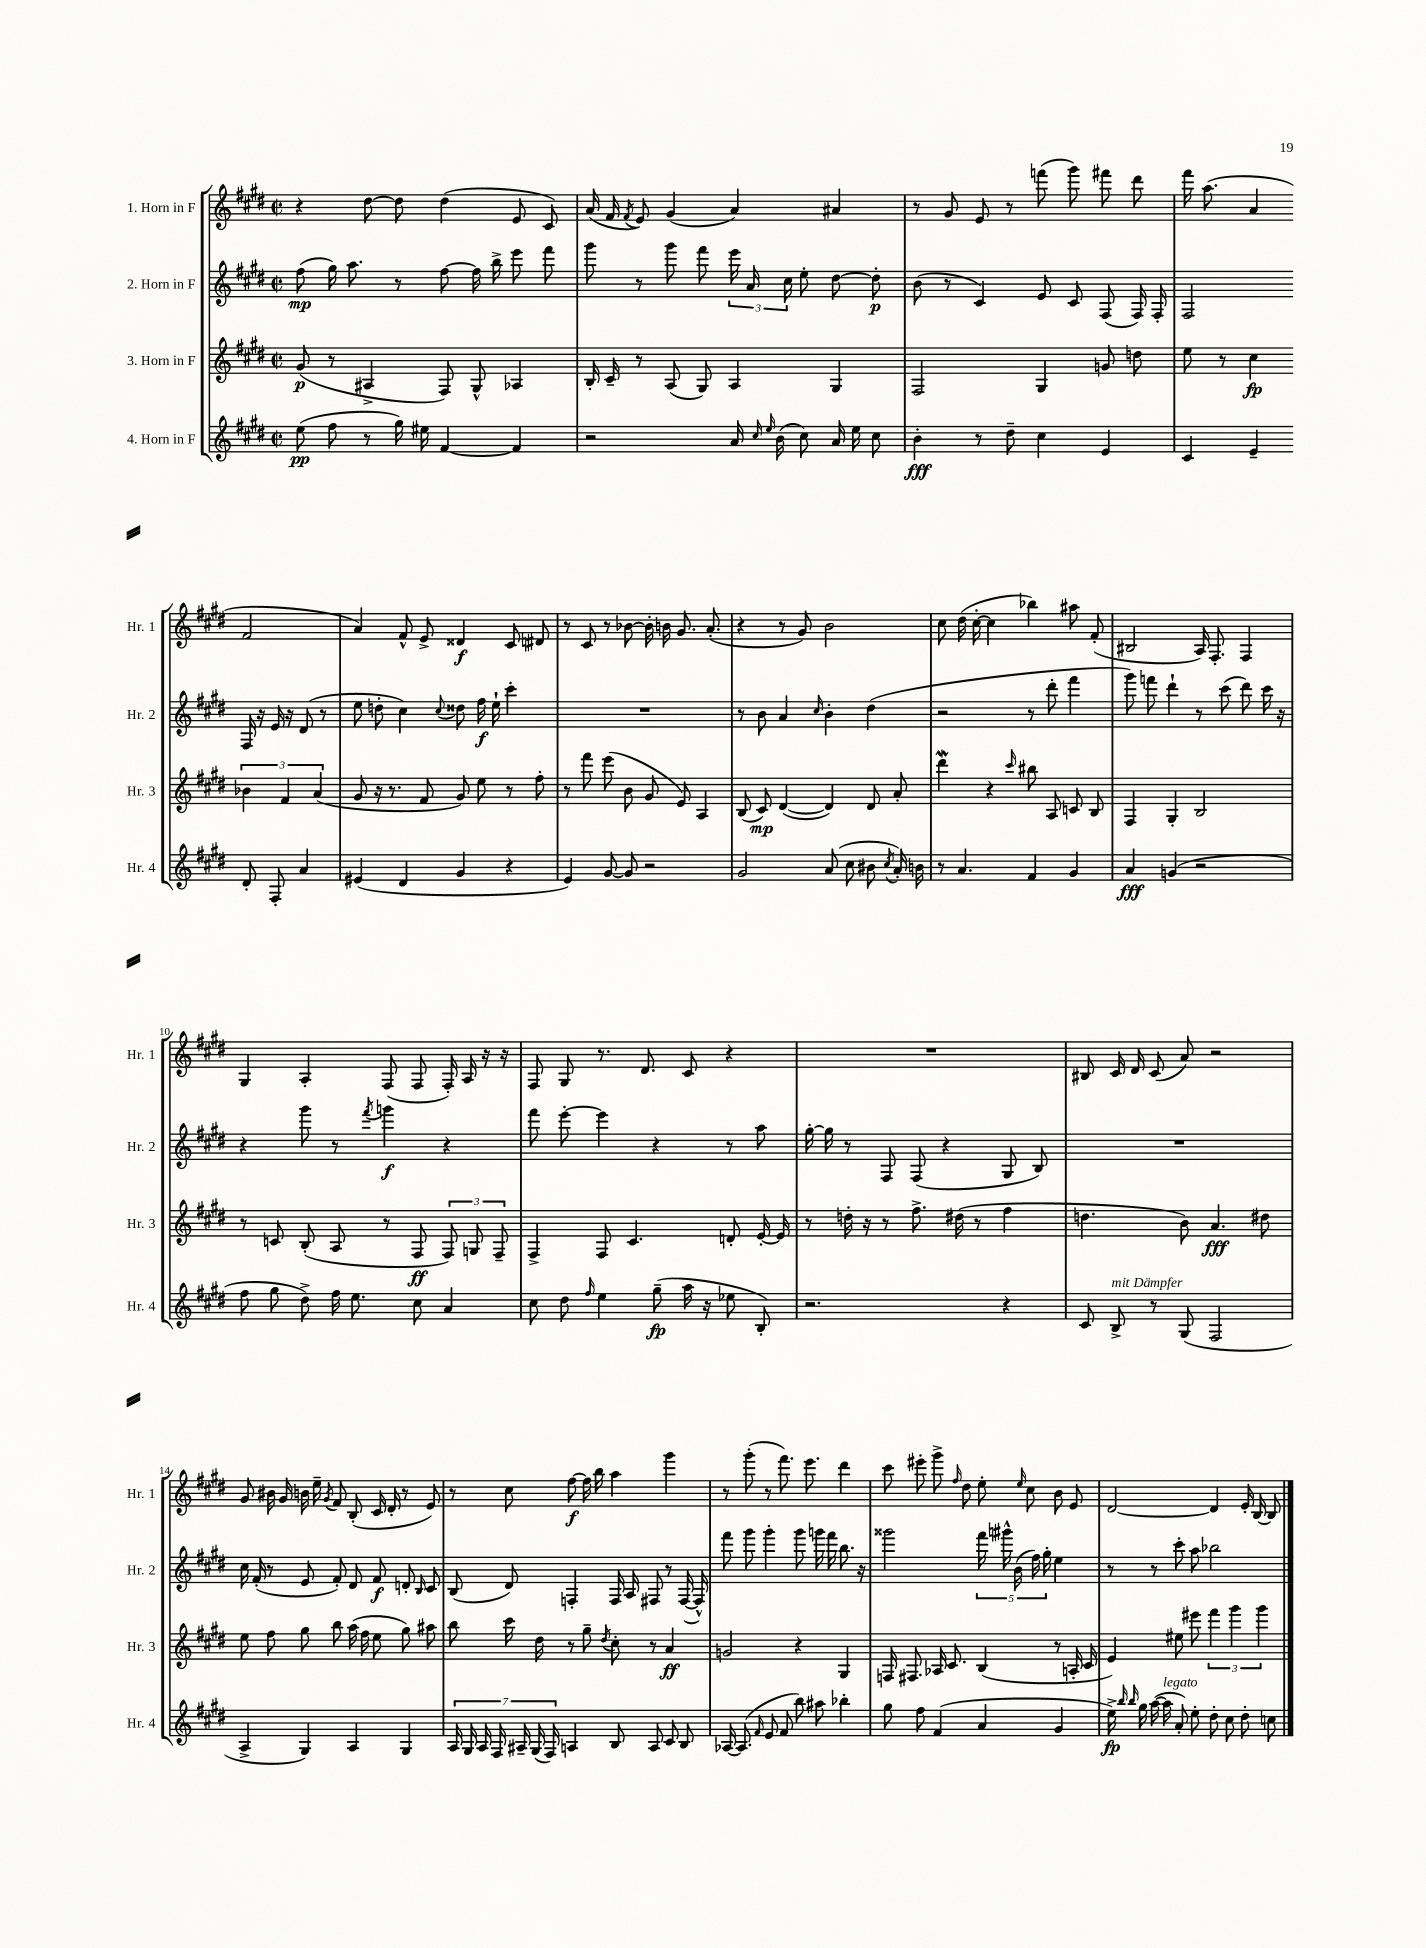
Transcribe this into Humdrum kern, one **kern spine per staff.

**kern	**kern	**kern	**kern
*staff4	*staff3	*staff2	*staff1
*clefG2	*clefG2	*clefG2	*clefG2
*k[f#c#g#d#]	*k[f#c#g#d#]	*k[f#c#g#d#]	*k[f#c#g#d#]
*M2/2	*M2/2	*M2/2	*M2/2
*met(c|)	*met(c|)	*met(c|)	*met(c|)
(8ee	(8g#	(8ff#	4r
8ff#	8r	16gg#)	.
.	.	8.aa	.
8r	4A#^	.	[8dd#
16gg#)	.	8r	8dd#]
16ee#	.	.	.
[4f#	8F#)	[8ff#	(4dd#
.	8G#^^	16ff#]	.
.	.	16bb^	.
4f#]	4A-	8eee	8e
.	.	8fff#	8c#)
=	=	=	=
2r	16B'	8ggg#	(16a
.	16c#~	.	16f#
.	.	.	8qf#
.	8r	8r	8e)
.	(8A	8ggg#	(4g#
.	8G#)	8fff#	.
16a	4A	24eee	4a)
.	.	24a	.
16qqcc#	.	.	.
16qqee	.	.	.
(16b	.	.	.
.	.	24cc#	.
8cc#)	.	8ee'	.
16a	4G#	[8dd#	4a#
16ee	.	.	.
8cc#	.	8dd#']	.
=	=	=	=
4b'	2F#	(8b	8r
.	.	8r	8g#
8r	.	4c#)	8e
8dd#~	.	.	8r
4cc#	4G#	8e	(8fff
.	.	8c#	8ggg#)
4e	8g	(8F#	8fff#
.	8dd	16F#)	8ddd#
.	.	16F#'	.
=	=	=	=
4c#	8ee	2F#	16fff#
.	.	.	(8.aa
.	8r	.	.
4e~	4cc#	.	4a
8d#'	6b-	16F#	2f#
.	.	16r	.
8F#'	.	16e	.
.	6f#	.	.
.	.	16r	.
4a	.	(8d#	.
.	(6a	.	.
.	.	8r	.
=	=	=	=
(4e#	8g#	8ee	4a)
.	16r	8dd'	.
.	8.r	.	.
4d#	.	4cc#)	8f#^^
.	8f#	.	8e^
.	.	8qqcc#	.
4g#	8g#)	8dd##	4d##
.	8ee	16ff#	.
.	.	16ee`	.
4r	8r	4ccc#'	8c#
.	8ff#'	.	8d#
=	=	=	=
4e)	8r	1r	8r
.	8fff#	.	8c#
[8g#	(8eee	.	8r
8g#]	8b	.	[8b-
2r	8g#	.	16b-']
.	.	.	16b
.	8e)	.	8.g#
.	4A	.	.
.	.	.	(8.a'
=	=	=	=
2g#	(8B	8r	4r
.	8c#)	8b	.
.	([4d#	4a	8r
.	.	.	8g#)
.	.	16qqcc#	.
(8a	4d#])	4b'	2b
8cc#	.	.	.
8b#	8d#	(4dd#	.
8qcc#	.	.	.
16a')	8a'	.	.
16b	.	.	.
=	=	=	=
8r	4ddd#	2r	8cc#
4.a	.	.	(16dd#
.	.	.	[16cc#'
.	4r	.	4cc#]
.	16qqccc#	.	.
4f#	8bb#	8r	4bb-)
.	8A	8ddd#'	.
4g#	8c	4fff#	8aa#
.	8B	.	(8f#'
=	=	=	=
4a	4F#	8ggg#)	2B#
.	.	8fff	.
(4g	4G#'	4ddd#`	.
2r	2B	8r	16A)
.	.	.	8.F#'
.	.	(8ccc#	.
.	.	8ddd#)	4F#
.	.	16ccc#	.
.	.	16r	.
=	=	=	=
8ff#	8r	4r	4G#
8gg#	8c	.	.
8dd#^)	(8B'	8ggg#	4A'
16ff#	8A	8r	.
8.ee	.	.	.
.	.	8qfff#	.
.	8r	4ggg	(8F#
8cc#	8F#	.	8F#
4a	12F#)	4r	16F#')
.	.	.	16A
.	12G	.	.
.	.	.	16r
.	12F#~	.	.
.	.	.	16r
=	=	=	=
8cc#	4F#^	8fff#	8F#
8dd#	.	[8eee'	8G#
16qqff#	.	.	.
4ee	8F#	4eee]	8.r
.	4.c#	.	.
.	.	.	8.d#
(8gg#~	.	4r	.
16aa	.	.	8c#
16r	.	.	.
8ee-	8d'	8r	4r
8B')	[16e'	8aa	.
.	16e]	.	.
=	=	=	=
2.r	8r	[16gg#'	1r
.	.	16gg#]	.
.	16dd'	8r	.
.	16r	.	.
.	8r	8F#	.
.	8.ff#^	(8F#	.
.	.	4r	.
.	(16dd#	.	.
.	8r	.	.
4r	4ff#	8G#	.
.	.	8B)	.
=	=	=	=
8c#	4.dd	1r	8B#
8B^	.	.	16c#
.	.	.	16d#
8r	.	.	(8c#
(8G#	8b)	.	8a)
2F#	4.a	.	2r
.	8dd#	.	.
=	=	=	=
4A^	8ee	16cc#	8g#
.	.	(16f#'	.
.	8ff#	8r	16b#
.	.	.	16g#
4G#)	8gg#	8e	16b
.	.	.	16ee~
.	.	.	8qg#
.	8bb	8f#')	8f#
4A	(16aa	8d#	(8B'
.	16ff#	.	.
.	8ee	8f#	16c#
.	.	.	16d#'
4G#	8gg#)	8d'	8r
.	.	16qqB	.
.	8aa#	8c#	8e)
=	=	=	=
28A	8bb	(8B	8r
28G#	.	.	.
28A	.	.	.
28F#	.	.	.
.	16ccc#	8d#)	8cc#
28A#~	.	.	.
(28G#	.	.	.
.	16dd#	.	.
28F#)	.	.	.
4A	8r	4F'	[8ff#
.	8gg#~	.	16ff#]
.	.	.	16bb
.	8qdd#	.	.
8B	8cc#'	16F	4aa
.	.	16A	.
8A	8r	8F#	.
8c#	4a	8r	4ggg#
8B	.	([16F#	.
.	.	16F#^^])	.
=	=	=	=
[16A-	2g	8fff#	8r
(8.A-]	.	.	.
.	.	8ggg#	(8ggg#'
16qqf#	.	.	.
8e	.	4ggg#'	8r
8f#	.	.	8.fff#)
8bb)	4r	8ggg#	.
.	.	.	8.eee
8aa#	.	16ggg	.
.	.	16fff#	.
4bb-'	4G#	8.bb	4ddd#
.	.	16r	.
=	=	=	=
8gg#	16F	2ggg##	8ccc#
.	8.F#	.	.
8ff#	.	.	8eee#'
(4f#	16A-	.	8ggg#^
.	8.c#	.	.
.	.	.	16qqff#
.	.	.	8dd#
4a	(4B	20fff#	8ee'
.	.	20ggg#^^	.
.	.	(20b	.
.	.	.	16qqee
.	.	.	8cc#
.	.	20ff#)	.
.	.	20gg#'	.
4g#	8r	4ee	8b
.	16A'	.	8e
.	16c#	.	.
=	=	=	=
16ee^)	4e)	8r	[2d#
16qqbb	.	.	.
16qqbb	.	.	.
16gg#	.	.	.
([16aa	.	8r	.
16aa]	.	.	.
8a')	8ee#	8ccc#'	.
8ee'	8eee#	8aa	.
8dd#'	6fff#	2bb-	4d#]
8cc#	.	.	.
.	6ggg#	.	.
8dd#'	.	.	16e'
.	.	.	[16B
.	6ggg#	.	.
8cc	.	.	8B]
==	==	==	==
*-	*-	*-	*-
